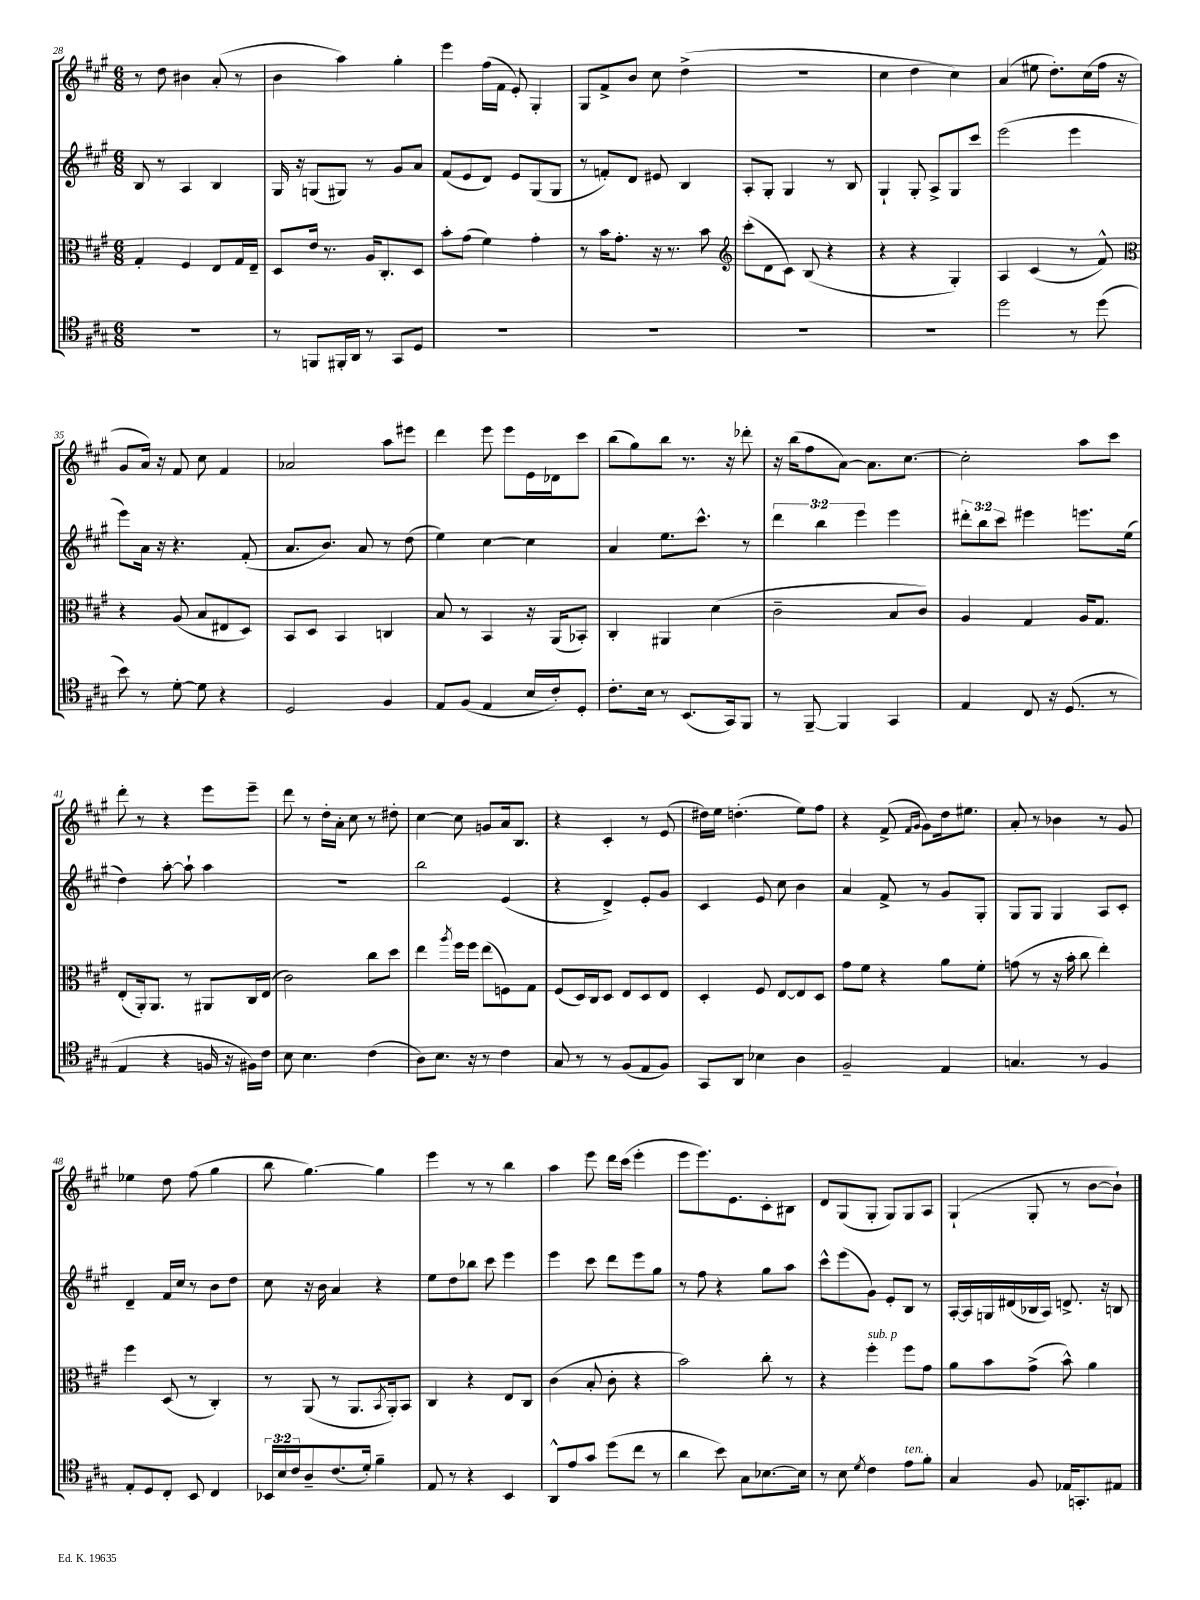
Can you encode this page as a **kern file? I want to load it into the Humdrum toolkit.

**kern	**kern	**kern	**kern
*staff4	*staff3	*staff2	*staff1
*clefC4	*clefC3	*clefG2	*clefG2
*k[f#c#g#]	*k[f#c#g#]	*k[f#c#g#]	*k[f#c#g#]
*M6/8	*M6/8	*M6/8	*M6/8
2.r	4G#'/	8B/	8r
.	.	8r	8dd\
.	4F#/	4A/	4b#\
.	8E/L	4B/	(8a'/
.	16G#/L	.	8r
.	16E~/JJ	.	.
=	=	=	=
8r	8D/L	16G#/	4b\
.	.	16r	.
8FF/L	16e/Jk	(8G/L	.
.	8.r	.	.
16FF#'/L	.	8G#/J)	4aa\)
16AA/JJ	.	.	.
8r	16A/LK	8r	.
.	8.C#'/	.	.
8GG#/L	.	8g#/L	4gg#'\
8D/J	8D/J	8a/J	.
=	=	=	=
2.r	8b'\L	(8f#/L	4eee\
.	(8g#\J	8e/	.
.	4f#\)	8d/J)	(16ff#\LL
.	.	.	16f#\JJ
.	.	8e/L	8e'/)
.	4g#'\	(8G#/	4G#'/
.	.	8G#/J	.
=	=	=	=
2.r	8r	8r	8G#/L
.	16b\LK	8f'/L)	8f#^/
.	8.g#'\J	.	.
.	.	8d/J	8b/J
.	16r	8e#/	8cc#\
.	8.r	.	.
.	.	4B/	(4dd^\
.	8b\	.	.
=	=	=	=
*	*clefG2	*	*
2.r	(8ccc#'\L	8A'/L	2.r
.	8d\	8G#'/J	.
.	8c#\J)	4G#/	.
.	(8B/	.	.
.	4r	8r	.
.	.	8B/	.
=	=	=	=
2.r	4r	4G#`/	4cc#\
.	4r	8G#'/	4dd\
.	.	8A^/L	.
.	4G#'/)	8G#/	4cc#\)
.	.	8ccc#/J	.
=	=	=	=
2dd\	4A/	(2eee\	(4a/
.	(4c#/	.	8ee#\
.	.	.	8.dd'\L)
8r	8r	4eee\	.
.	.	.	(16cc#\L
(8dd\	8f#^^/)	.	16ff#\JJ
.	.	.	16r
=	=	=	=
*	*clefC3	*	*
8b\)	4r	8eee\L)	8g#/L
8r	.	16a\Jk	16a/Jk)
.	.	16r	16r
[8d'\	(8A/	4.r	8f#/
8d\]	8B/L	.	8cc#\
4r	8E#/	.	4f#/
.	8D/J)	(8f#'/	.
=	=	=	=
2D/	8BB/L	8.a/L	2a-/
.	8D/J	.	.
.	.	8.b/J)	.
.	4BB/	.	.
.	.	8a/	.
4F#/	4C/	8r	8aa\L
.	.	(8dd\	8eee#\J
=	=	=	=
8E/L	8B/	4ee\)	4ddd\
(8F#/J	8r	.	.
4E/	4BB/	[4cc#\	8eee\
.	.	.	8eee\L
16B/LL	16r	4cc#\]	16e\L
16c#'/J)	(16AA/LK	.	16d-\J
8D'/J	8BB-'/J)	.	8ccc#\J
=	=	=	=
8.c#'\L	4C#'/	4a/	(8bb\L
.	.	.	8gg#\)
16B\Jk	.	.	.
8r	4AA#/	8.ee\L	8bb\J
(8.BB/L	.	.	8.r
.	.	8.ccc#^^\J	.
.	(4d\	.	.
16GG#/k)	.	.	16r
8FF#/J	.	8r	8ddd-'\
=	=	=	=
8r	2c#~\	6ddd\	16r
.	.	.	(16bb\LK
[8FF#~/	.	.	8ff#\
.	.	6bb\	.
4FF#/]	.	.	[8a\J)
.	.	6eee\	.
.	.	.	8.a\]L
4GG#/	8B/L	4eee\	.
.	.	.	[8.cc#\J
.	8c#/J)	.	.
=	=	=	=
4E/	4A/	12ddd#'\L	2cc#'\]
.	.	12bb\	.
.	.	12ccc#\J	.
8C#/	4G#/	4eee#\	.
16r	.	.	.
(8.D/	.	.	.
.	16A/LK	8.eee\L	8aa\L
.	8.G#/J	.	.
8r	.	.	8ccc#\J
.	.	(16ee\Jk	.
=	=	=	=
4E/	(8E'/L	4dd\)	8ddd'\
.	16AA'/k)	.	8r
.	8.AA/J	.	.
4r	.	[8aa'\	4r
.	8r	8aa`\]	.
16F/	8AA#/L	4aa\	8eee\L
16r	.	.	.
16F#\LL)	16C#/L	.	8eee~\J
16c#\JJ	(16E/JJ	.	.
=	=	=	=
8B\	2c#\)	2.r	8ddd\
4.B\	.	.	8r
.	.	.	16dd'\LL
.	.	.	16a'\JJ
.	.	.	8cc#\
(4c#\	8cc#\L	.	8r
.	8dd\J	.	8dd#'\
=	=	=	=
8A\L)	4ee\	2bb\	[4cc#\
8.B\J	.	.	.
.	8qaa/	.	.
.	16ff#\LL	.	8cc#\]
16r	16ff#\JJ	.	.
8r	(8ee\L	.	8g/L
4c#\	8F\)	(4e/	16a/k
.	.	.	8.B/J
.	8G#\J	.	.
=	=	=	=
8G#/	(8F#/L	4r	4r
8r	16D/L)	.	.
.	16C#/J	.	.
8r	8D/J	4d^/)	4c#'/
(8F#/L	8E/L	.	.
8E/	8D/	8e'/L	8r
8F#/J)	8E/J	8g#/J	(8e/
=	=	=	=
8GG#/L	4D'/	4c#/	16dd#\LL)
.	.	.	16ee\JJ
8AA/J	.	.	(4.dd'\
4B-\	8F#/	8e/	.
.	[8E/L	8cc#\	.
4A\	8E/]	4b\	8ee\L)
.	8D/J	.	8ff#\J
=	=	=	=
2F#~/	8g#\L	4a/	4r
.	8f#\J	.	.
.	4r	8f#^/	(8f#^/
.	.	.	16qqf#/LL
.	.	.	16qqg#/JJ
.	.	8r	8g#\L)
4E/	8a\L	8g#/L	16dd\k
.	.	.	8.ee#\J
.	8f#'\J	8G#'/J	.
=	=	=	=
4.G/	(8g\	8G#/L	8a'/
.	8r	8G#/J	8r
.	16r	4G#/	4b-\
.	16b'\	.	.
8r	8cc#\	.	.
4F#/	4ee'\)	8A/L	8r
.	.	8c#'/J	8g#/
=	=	=	=
8E'/L	4ff#\	4d~/	4ee-\
8D/	.	.	.
8C#'/J	(8D/	16f#/LL	8dd\
.	.	16cc#/JJ	.
8BB/	8r	8r	(8ff#\
4C#/	4C#'/)	8b\L	4gg#\
.	.	8dd\J	.
=	=	=	=
24BB-/LL	8r	8cc#\	8bb\
24B/	.	.	.
24c#/J	.	.	.
8A~/	(8AA/	16r	[4.gg#\)
.	.	16b\	.
(8.c#/	8r	4a/	.
.	8.AA/L	.	.
16d'/Jk)	.	.	.
4f#~\	.	4r	4gg#\]
.	8qBB/	.	.
.	16AA'/k)	.	.
.	8BB/J	.	.
=	=	=	=
8E/	4C#/	8ee\L	4eee\
8r	.	8dd\	.
4r	4r	8bb-\J	8r
.	.	8ccc#\	8r
4BB/	8E/L	4eee\	4bb\
.	8C#/J	.	.
=	=	=	=
8AA^^/L	(4c#\	4eee\	4aa\
8e/	.	.	.
8g#/J	8B'/	8ccc#\	8eee\
(8dd\L	8c#'\	8ddd\L	16ddd\LL
.	.	.	(16ccc#\JJ
8cc#\J	4r	8eee\	4eee'\
8r	.	8gg#\J	.
=	=	=	=
4a\	2b\)	8r	8eee\L
.	.	8ff#\	8.eee\)
8b\)	.	4r	.
.	.	.	8.e\
8G#\L	.	.	.
[8.B-\	8cc#'\	8gg#\L	8c#'\
.	8r	8aa\J	8B#\J
16B-\]Jk	.	.	.
=	=	=	=
8r	4r	8ccc#^^\L	8d/L
8B\	.	(8eee\	(8G#/
8qd/	.	.	.
4c#\	4ff#'\	8g#\J)	8G#'/J
.	.	8e'/L	8G#/L)
8e\L	8ff#\L	8B/J	8G#/
8f#'\J	8g#\J	8r	8A/J
=	=	=	=
4G#/	8a\L	[16A'/LL	(4G#`/
.	.	16A/]	.
.	8b\	16G/	.
.	.	(16d#/	.
8F#/	(8g#^\J	16B-/	8G#'/
.	.	16A/JJ)	.
16E-/LK	8b^^\)	8.d^/	8r
8.GG'/	.	.	.
.	4a\	.	[8b\L
.	.	16r	.
8E#/J	.	8B/	8b`\]J)
==	==	==	==
*-	*-	*-	*-
